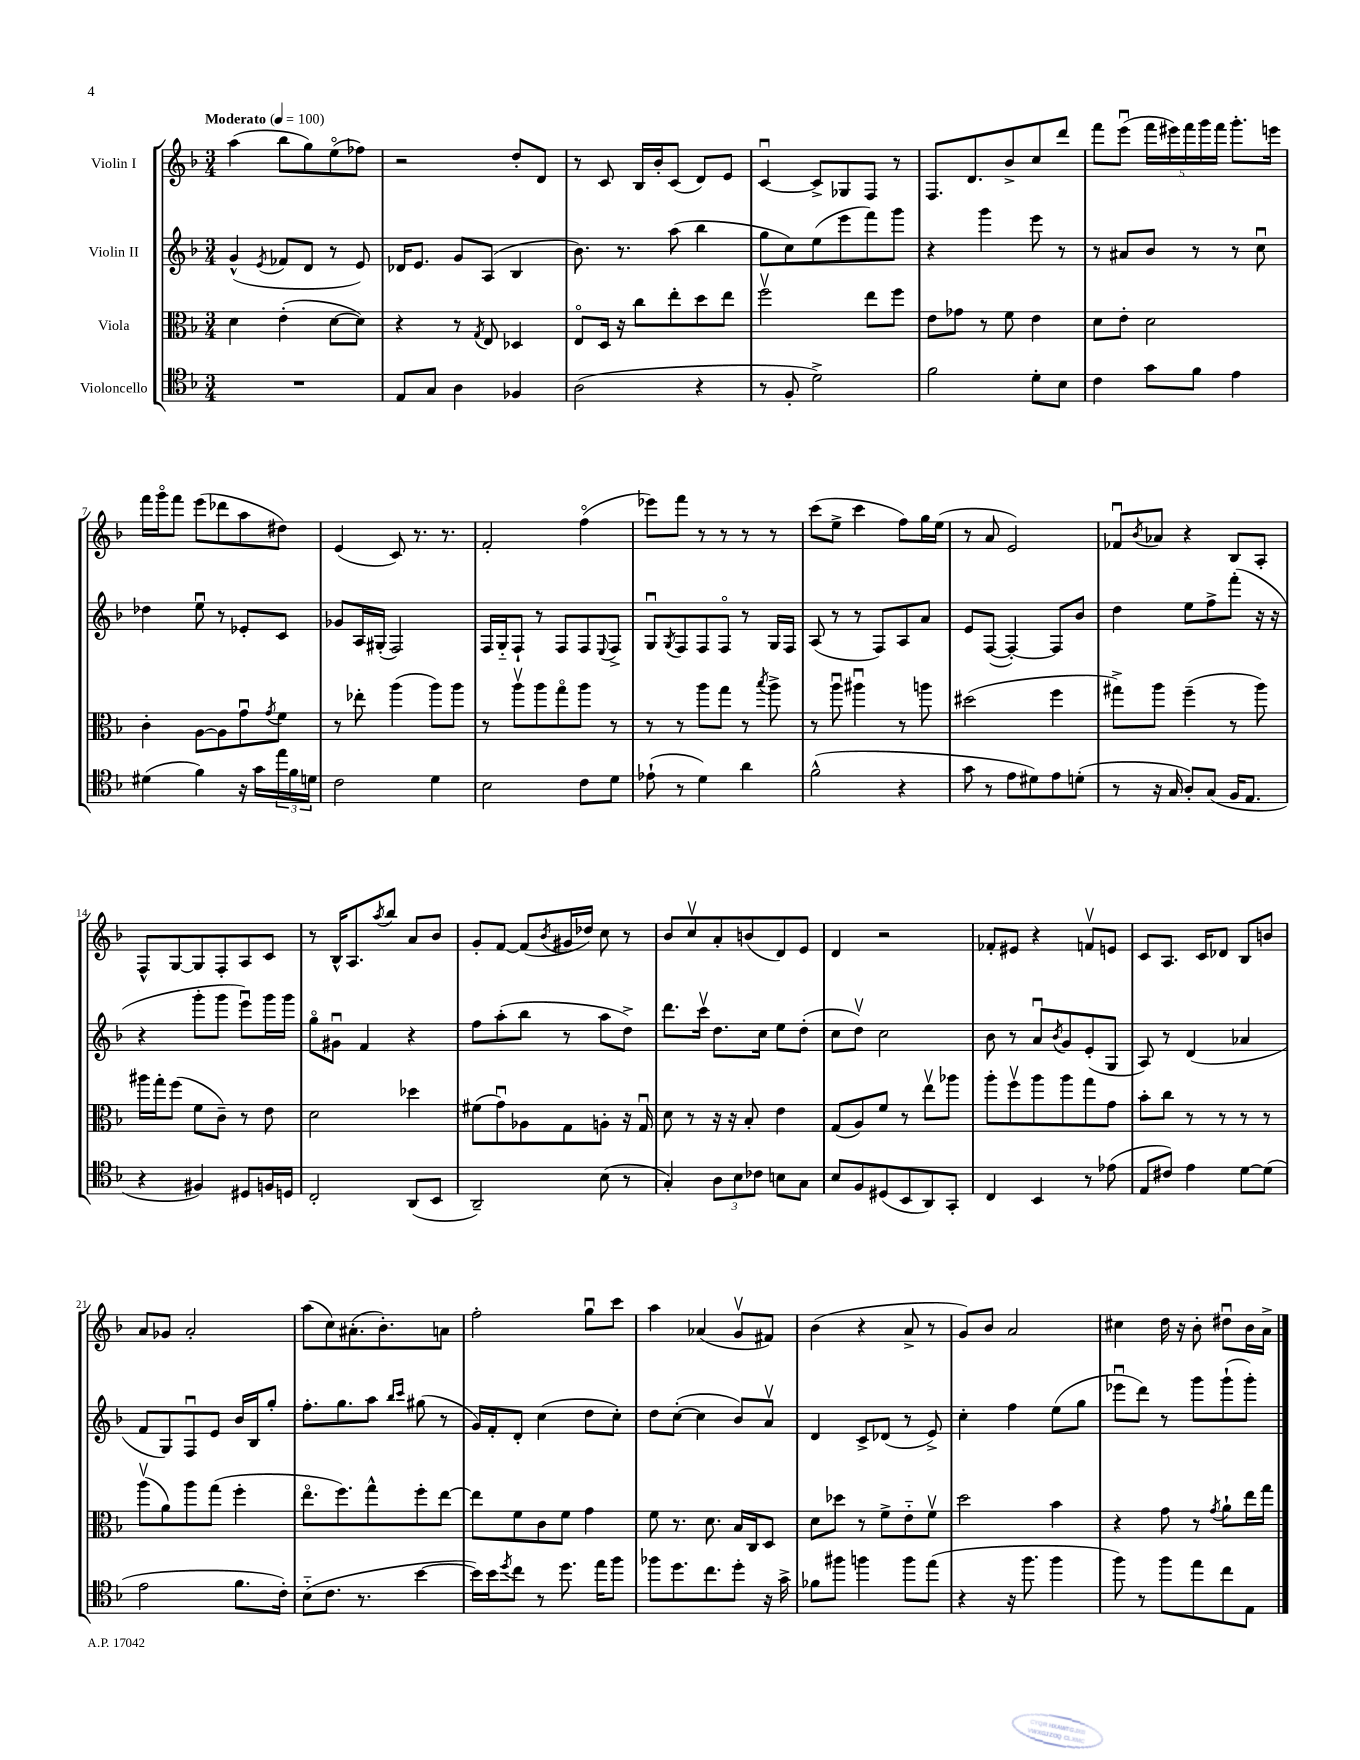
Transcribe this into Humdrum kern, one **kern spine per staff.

**kern	**kern	**kern	**kern
*staff4	*staff3	*staff2	*staff1
*clefC4	*clefC3	*clefG2	*clefG2
*k[b-]	*k[b-]	*k[b-]	*k[b-]
*M3/4	*M3/4	*M3/4	*M3/4
*MM100	*MM100	*MM100	*MM100
2.r	4d\	(4g^^/	(4aa\
.	.	8qe/	.
.	(4e'\	8f-/L	8bb-\L
.	.	8d/J	8gg\)
.	[8d\L	8r	(8eeo\
.	8d\]J)	8e/)	8ff-\J)
=	=	=	=
8E/L	4r	16d-/LK	2r
.	.	8.e/J	.
8G/J	.	.	.
4A\	8r	8g/L	.
.	8qG/	.	.
.	8E/	(8A/J	.
4F-/	4D-/	4B-/	8dd'/L
.	.	.	8d/J
=	=	=	=
(2A\	8Eo/L	8.b-\)	8r
.	16D/Jk	.	8c/
.	16r	8.r	.
.	8cc\L	.	16B-/LL
.	.	.	16b-'/J
.	8ee'\	(8aa\	(8c/J
4r	8dd\	4bb-\	8d/L)
.	8ee\J	.	8e/J
=	=	=	=
8r	2ffv\	8gg\L	[4cu/
8F'/	.	8cc\)	.
2d^\)	.	(8ee\	8c^/]L
.	.	8eee\	8G-/
.	8ee\L	8fff\)	8F/J
.	8ff\J	8ggg\J	8r
=	=	=	=
2f\	8e\L	4r	8.F/L
.	8g-\J	.	.
.	.	.	8.d/
.	8r	4ggg\	.
.	8f\	.	8b-^/
8d'\L	4e\	8eee\	8cc/
8B-\J	.	8r	8ddd/J
=	=	=	=
4c\	8d\L	8r	8fff\L
.	8e'\J	8a#/L	(8eeeu\J
8g\L	2d\	8b-/J	20fff\LL
.	.	.	20eee#\)
.	.	.	20fff\
8f\J	.	8r	.
.	.	.	20ggg\
.	.	.	20fff\JJ
4e\	.	8r	8.ggg'\L
.	.	8ccu\	.
.	.	.	16eee\Jk
=	=	=	=
(4d#\	4c'\	4dd-\	16fff\LL
.	.	.	16gggo\J
.	.	.	8fff\J
4f\)	[8A\L	8eeu\	(8eee\L
.	8A\]	8r	8ddd-\
16r	8gu\	8e-'/L	8aa\
16g\LL	.	.	.
.	8qg/	.	.
24ee\	8f\J	8c/J	8dd#\J)
24f\	.	.	.
24d\JJ	.	.	.
=	=	=	=
2c\	8r	8g-/L	(4e/
.	8ee-'\	16A/L	.
.	.	(16G#'/JJ	.
.	(4aa\	2F/)	8c/)
.	.	.	8.r
4d\	8aa\L)	.	.
.	.	.	8.r
.	8aa\J	.	.
=	=	=	=
2B-\	8r	16F/LL	2f'/
.	.	16G'~/J	.
.	8aav\L	8F`/J	.
.	8aa\	8r	.
.	8ggo\	8F/L	.
8c\L	8aa\J	8F/	(4ffo\
.	.	8qqE/	.
8d\J	8r	8F^/J	.
=	=	=	=
(8e-`\	8r	8Gu/L	8eee-\L)
.	.	8qG/	.
8r	8r	8F/	8fff\J
4d\)	8aa\L	8F/	8r
.	8gg\J	8Fo/J	8r
4a\	8r	8r	8r
.	8qbb-/	.	.
.	8aa^\	16G/LL	8r
.	.	16F/JJ	.
=	=	=	=
(2f^^\	8r	(8A/	(8ccc\L
.	8aau\	8r	8ee^\J
.	4aa#u\	8r	4ccc\
.	.	8F/L)	.
4r	8r	8A/	8ff\L)
.	8aa\	8a/J	16gg\L
.	.	.	(16ee\JJ
=	=	=	=
8g\	(2dd#\	8e/L	8r
8r	.	([8F/J	8a/
8e\L	.	4F'/_)	2e/)
8d#\)	.	.	.
8e\	4ff\	8F/]L	.
(8d'\J	.	8b-/J	.
=	=	=	=
8r	8gg#^\L)	4dd\	8f-u/L
.	.	.	8qb-/
16r	8aa\J	.	8a-/J
16G/	.	.	.
8A'/L)	(4ff~\	8ee\L	4r
(8G/J	.	8ff^\	.
16F/LK	8r	(8fff'\J	8B-/L
8.E/J	.	.	.
.	8aa\)	16r	8A'/J
.	.	16r	.
=	=	=	=
4r	16aa#\LL	4r	8F^^/L
.	16gg'\J	.	.
.	(8ff\J	.	[8G/
4F#/)	8f\L	8ggg'\L	8G/]
.	8c~\J)	8ggg\J	8F'/
8D#/L	8r	8eeeu\L)	8A/
16F/L	8e\	16ggg\L	8c/J
16D/JJ	.	16ggg\JJ	.
=	=	=	=
2C'/	2d\	8ggo\L	8r
.	.	8g#u\J	16B-^^/LK
.	.	.	8.A/
.	.	4f/	.
.	.	.	8qaa/
.	.	.	8bb-/J
(8AA/L	4dd-\	4r	8a/L
8BB-/J	.	.	8b-/J
=	=	=	=
2AA~/)	(8f#\L	8ff\L	8g'/L
.	8gu\)	(8aa'\	[8f/J
.	8A-\	8bb-\J	(8f/]L
.	.	.	8qb-/
.	8G\	8r	16g#/L
.	.	.	16dd-/JJ)
(8B-\	8A'\J	8aa\L	8cc\
8r	16r	8dd^\J)	8r
.	16Gu/	.	.
=	=	=	=
4G'/)	8d\	8.ddd\L	8b-/L
.	8r	.	8ccv/
.	.	16cccv\Jk	.
12A\L	16r	8.dd\L	8a'/
.	16r	.	.
12B-\	.	.	.
.	8B-'/	.	(8b/
12c-\J	.	.	.
.	.	16cc\Jk	.
8B\L	4e\	8ee\L	8d/)
8G\J	.	(8dd'\J	8e/J
=	=	=	=
8B-/L	(8G/L	8cc\L	4d/
8F/	8A/)	8ddv\J)	.
(8D#/	8f/J	2cc\	2r
8BB-/	8r	.	.
8AA/)	8eev\L	.	.
8GG'/J	8aa-\J	.	.
=	=	=	=
4C/	8aa'\L	8b-\	8f-'/L
.	8ffv\	8r	8e#/J
4BB-/	8aa\	8au/L	4r
.	.	8qb-/	.
.	8aa\	8g/	.
8r	8gg\	(8e'/	8fv/L
(8e-\	8g\J	8G/J	8e/J
=	=	=	=
8E/L	8b-'\L	8A/)	8c/L
8c#/J)	8cc\J	8r	8.A/J
4e\	8r	(4d/	.
.	.	.	16c/LK
.	8r	.	8d-/J
[8d\L	8r	4a-/	8B-/L
(8d\]J	8r	.	8b/J
=	=	=	=
2e\	(8aav\L	8f/L	8a/L
.	8a\)	8G/)	8g-/J
.	8aa\	8Fu/	2a'/
.	(8gg\J	8e/J	.
8.f\L	4ff'\	16b-/LL	.
.	.	16B-/J	.
.	.	8gg'/J	.
16c'\Jk)	.	.	.
=	=	=	=
(8B-'~\L	8.eeo\L	8.ff'\L	(8aa\L
8.c\J	.	.	8cc\)
.	8.ff\)	8.gg\	.
.	.	.	(8.a#'\
8.r	.	.	.
.	8gg^^\	8aa\J	.
.	.	.	8.b-'\)
.	.	16qqbb-/LL	.
.	.	16qqccc/JJ	.
[4b-\	8ff'\	(8gg#\	.
.	[8ee\J	8r	8a\J
=	=	=	=
16b-\]LL)	8ee\]L	16g/LL)	2ff'\
16b-\J	.	16f'/J	.
8qdd/	.	.	.
8cc\J	8f\	8d'/J	.
8r	8c\	(4cc\	.
8.dd\	8f\J	.	.
.	4g\	8dd\L	8ggu\L
16ee\LK	.	.	.
8ff\J	.	8cc'\J)	8ccc\J
=	=	=	=
8ff-\L	8f\	8dd\L	4aa\
8.dd\	8.r	([8cc'\J	.
.	.	4cc\]	(4a-/
8.cc\	8.d\	.	.
8dd'\J	16B-/LL	8b-/L)	8gv/L
.	16C/J	.	.
16r	8D/J	8av/J	8f#/J)
16g^\	.	.	.
=	=	=	=
8f-\L	8d\L	4d/	(4b-\
8ff#\J	8dd-\J	.	.
4ff\	8r	8c^/L	4r
.	8f^\L	(8d-/J	.
8ff\L	8e'~\	8r	8a^/
(8ee\J	8fv\J	8e^/)	8r
=	=	=	=
4r	2dd\	4cc'\	8g/L)
.	.	.	8b-/J
16r	.	4ff\	2a/
8.ff\	.	.	.
4ff\	4b-\	(8ee\L	.
.	.	8gg\J	.
=	=	=	=
8ff\)	4r	8eee-u\L	4cc#\
8r	.	8ddd\J)	.
8ff\L	8g\	8r	16dd\
.	.	.	16r
8ee\	8r	8ggg\L	8b-'\
.	8qg/	.	.
8cc\	8a`\L	(8ggg`\	8dd#u\L
8E\J	16ee\L	8ggg'\J)	16b-\L
.	16gg\JJ	.	16a^\JJ
==	==	==	==
*-	*-	*-	*-
